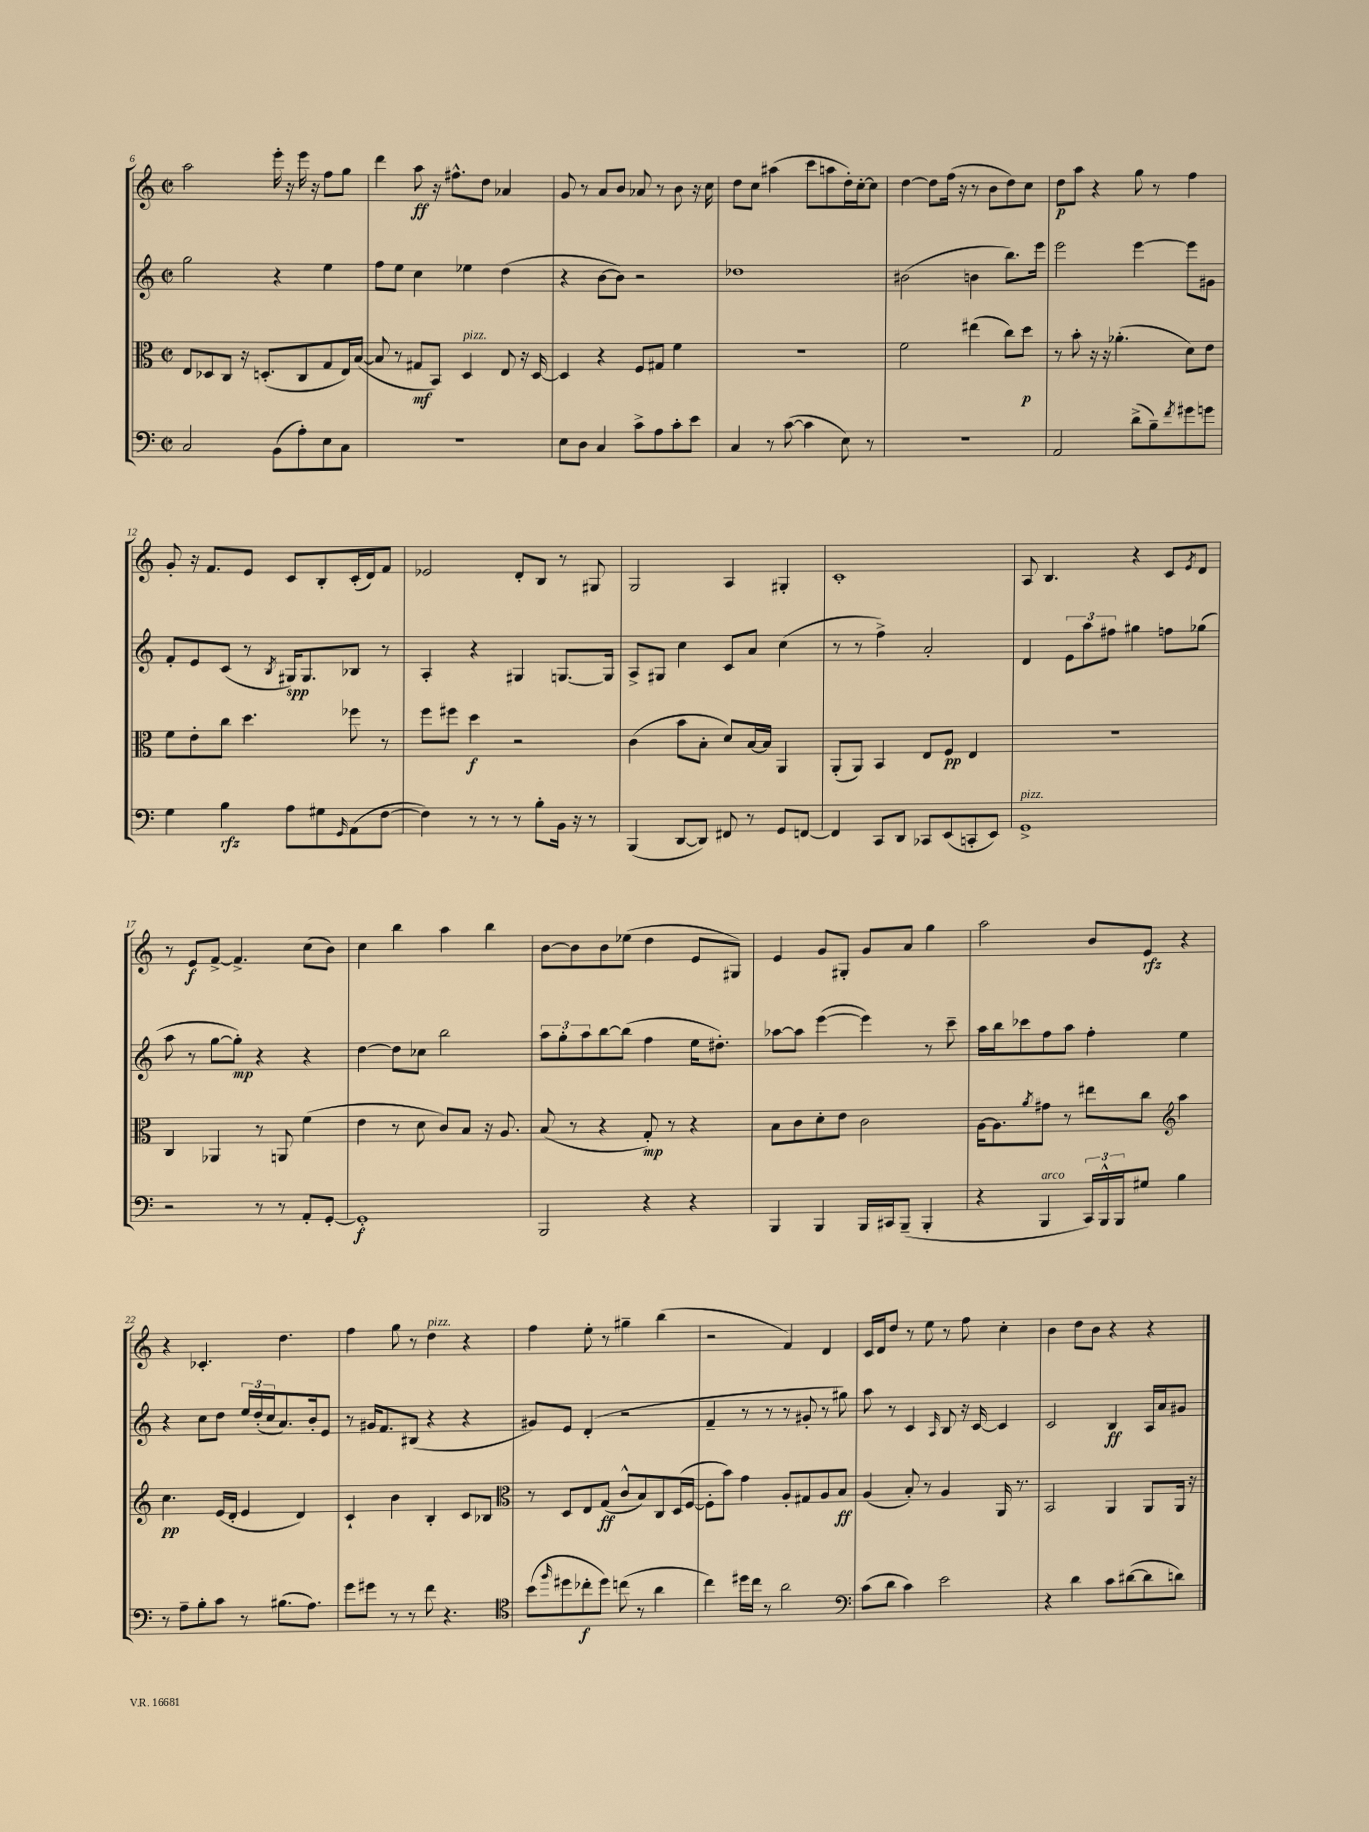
<<
\new StaffGroup <<
\new Staff = "s0" {
    \clef treble \key c \major \defaultTimeSignature \time 2/2
    a''2 e'''16-. r16 e'''16 r16 f''8 g''8 |
    d'''4 a''8\ff r16 fis''8.-^ d''8 aes'4 |
    g'8 r8 a'8 b'8 aes'8 r8 b'8 r16 c''16 |
    d''8 c''8 ais''4( c'''8 a''8 d''16-.) c''16~-. c''8 |
    d''4~ d''8 f''16( r16 r8 b'8 d''8) c''8 |
    d''8\p a''8 r4 g''8 r8 f''4 |
    g'8-. r16 f'8. e'8 c'8 b8-. c'16-.( d'16) f'8 |
    ees'2 d'8-. b8 r8 gis8 |
    g2 a4 gis4-. |
    c'1-. |
    a8 b4. r4 c'8 \acciaccatura { e'8 } d'8 |
    r8 e'8\f f'8~-> f'4.-> c''8( b'8) |
    c''4 b''4 a''4 b''4 |
    b'8~ b'8 b'8 ees''8( d''4 e'8 gis8) |
    e'4 g'8 gis8-. g'8 a'8 g''4 |
    a''2 b'8 e'8\rfz r4 |
    r4 ces'4.-. d''4. |
    f''4 g''8 r8 d''4^\markup { \italic "pizz." } r4 |
    f''4 e''8-. r8 gis''4-- b''4( |
    r2 f'4) d'4 |
    c'16 d'16 d''8 r8 e''8 r8 f''8 c''4-. |
    b'4 d''8 b'8 r4 r4 \bar "|." |
}
\new Staff = "s1" {
    \clef treble \key c \major \defaultTimeSignature \time 2/2
    g''2 r4 e''4 |
    f''8 e''8 c''4 ees''4 d''4( |
    r4 b'8~ b'8) r2 |
    des''1 |
    bis'2( b'4 b''8.) e'''16 |
    e'''2 e'''4~ e'''8 gis'8 |
    f'8-. e'8 c'8( r8 \acciaccatura { b8 } gis16\spp) gis8. bes8 r8 |
    a4-. r4 gis4 g8.~ g16 |
    a8-> gis8 c''4 c'8 a'8 c''4( |
    r8 r8 f''4->) a'2-. |
    d'4 \tuplet 3/2 { e'8 a''8 fis''8 } gis''4 f''8 ges''8( |
    a''8 r8 g''8~ g''8-.\mp) r4 r4 |
    d''4~ d''8 ces''8 b''2 |
    \tuplet 3/2 { a''8 g''8-. a''8 } b''8~ b''8( f''4 e''16 dis''8.-.) |
    aes''8~ aes''8 e'''4~( e'''4) r8 c'''8-- |
    a''16 b''16 ces'''8 f''8 a''8 f''4-. e''4 |
    r4 c''8 d''8 \tuplet 3/2 { e''16 d''16-.( c''16 } a'8.) b'16-. e'8 |
    r8 gis'16 f'8. bis8( r4 r4 |
    gis'8) e'8 d'4-.( r2 |
    f'4-- r8 r8 r8 gis'8-. r8 gis''8) |
    a''8 r8 c'4 \grace { a16 } b8 r16 c'16~ c'4 |
    c'2 b4\ff a16 a'16 gis'8 \bar "|." |
}
\new Staff = "s2" {
    \clef alto \key c \major \defaultTimeSignature \time 2/2
    e8 des8 c8 r16 d8.-.( c8 g8 e16) b16~( |
    b8 r8 gis8\mf b,8) d4^\markup { \italic "pizz." } e8 r16 d16~ |
    d4 r4 f8 gis8 f'4 |
    R1 |
    f'2 eis''4( c''8) d''8\p |
    r8 b'8-. r16 r16 aes'4.-.( d'8) e'8 |
    f'8 e'8-. c''8 d''4. fes''8 r8 |
    f''8 fis''8 d''4\f r2 |
    c'4( b'8 b8-. d'8) b16~ b16 a,4 |
    a,8-.( a,8) b,4 e8 f8\pp e4 |
    R1 |
    c4 aes,4 r8 a,8 f'4( |
    e'4 r8 d'8 c'8) b8 r16 a8. |
    b8( r8 r4 g8-.\mp) r8 r4 |
    b8 c'8 d'8-. e'8 c'2 |
    a16~ a8. \acciaccatura { a'8 } gis'8 r8 eis''8 c''8 \clef treble a''4 |
    c''4.\pp e'16( d'16-. e'4 d'4) |
    c'4-! b'4 b4-. c'8 bes8 |
    \clef alto r8 d8 e8 g8\ff( c'8-^ b8) c8 d16( f16~ |
    f8-. b'8) g'4 a8-. gis8 a8 b8\ff |
    a4( b8-.) r8 a4 a,16 r8. |
    b,2 a,4 a,8 a,16 r16 \bar "|." |
}
\new Staff = "s3" {
    \clef bass \key c \major \defaultTimeSignature \time 2/2
    c2 b,8( a8-.) e8 c8 |
    R1 |
    e8 d8 c4 c'8-> a8 c'8-. e'8 |
    c4 r8 c'8~( c'4 e8) r8 |
    R1 |
    a,2 d'8->( b8--) \acciaccatura { f'8 } gis'8 g'8 |
    g4 b4\rfz a8 gis8 \grace { g,16 } a,8( f8~ |
    f4) r8 r8 r8 b8-. b,16 r16 r8 |
    b,,4( d,8~ d,8) fis,8 r8 g,8 f,8~ |
    f,4 c,8 d,8 ces,8 e,8( c,8-. e,8) |
    g,1->^\markup { \italic "pizz." } |
    r2 r8 r8 a,8-. g,8~-. |
    g,1-.\f |
    b,,2 r4 r4 |
    b,,4 b,,4 b,,16 cis,16 b,,8--( b,,4-. |
    r4 b,,4^\markup { \italic "arco" } \tuplet 3/2 { c,16) b,,16-^ b,,16 } gis8 b4 |
    r8 a8-- b8-. c'8 r8 bis8.( a8.) |
    g'8 gis'8 r8 r8 f'8 r4. |
    \clef tenor b'8( \grace { f''16 } dis''8 ces''8-.\f dis''8) c''8( r8 a'4 |
    c''4) dis''16 c''16 r8 a'2 |
    \clef bass c'8( d'8 c'4) e'2 |
    r4 d'4 c'8 dis'8~( dis'8 d'8) \bar "|." |
}
>>
>>
\layout { \context { \Score currentBarNumber = #6 } }
